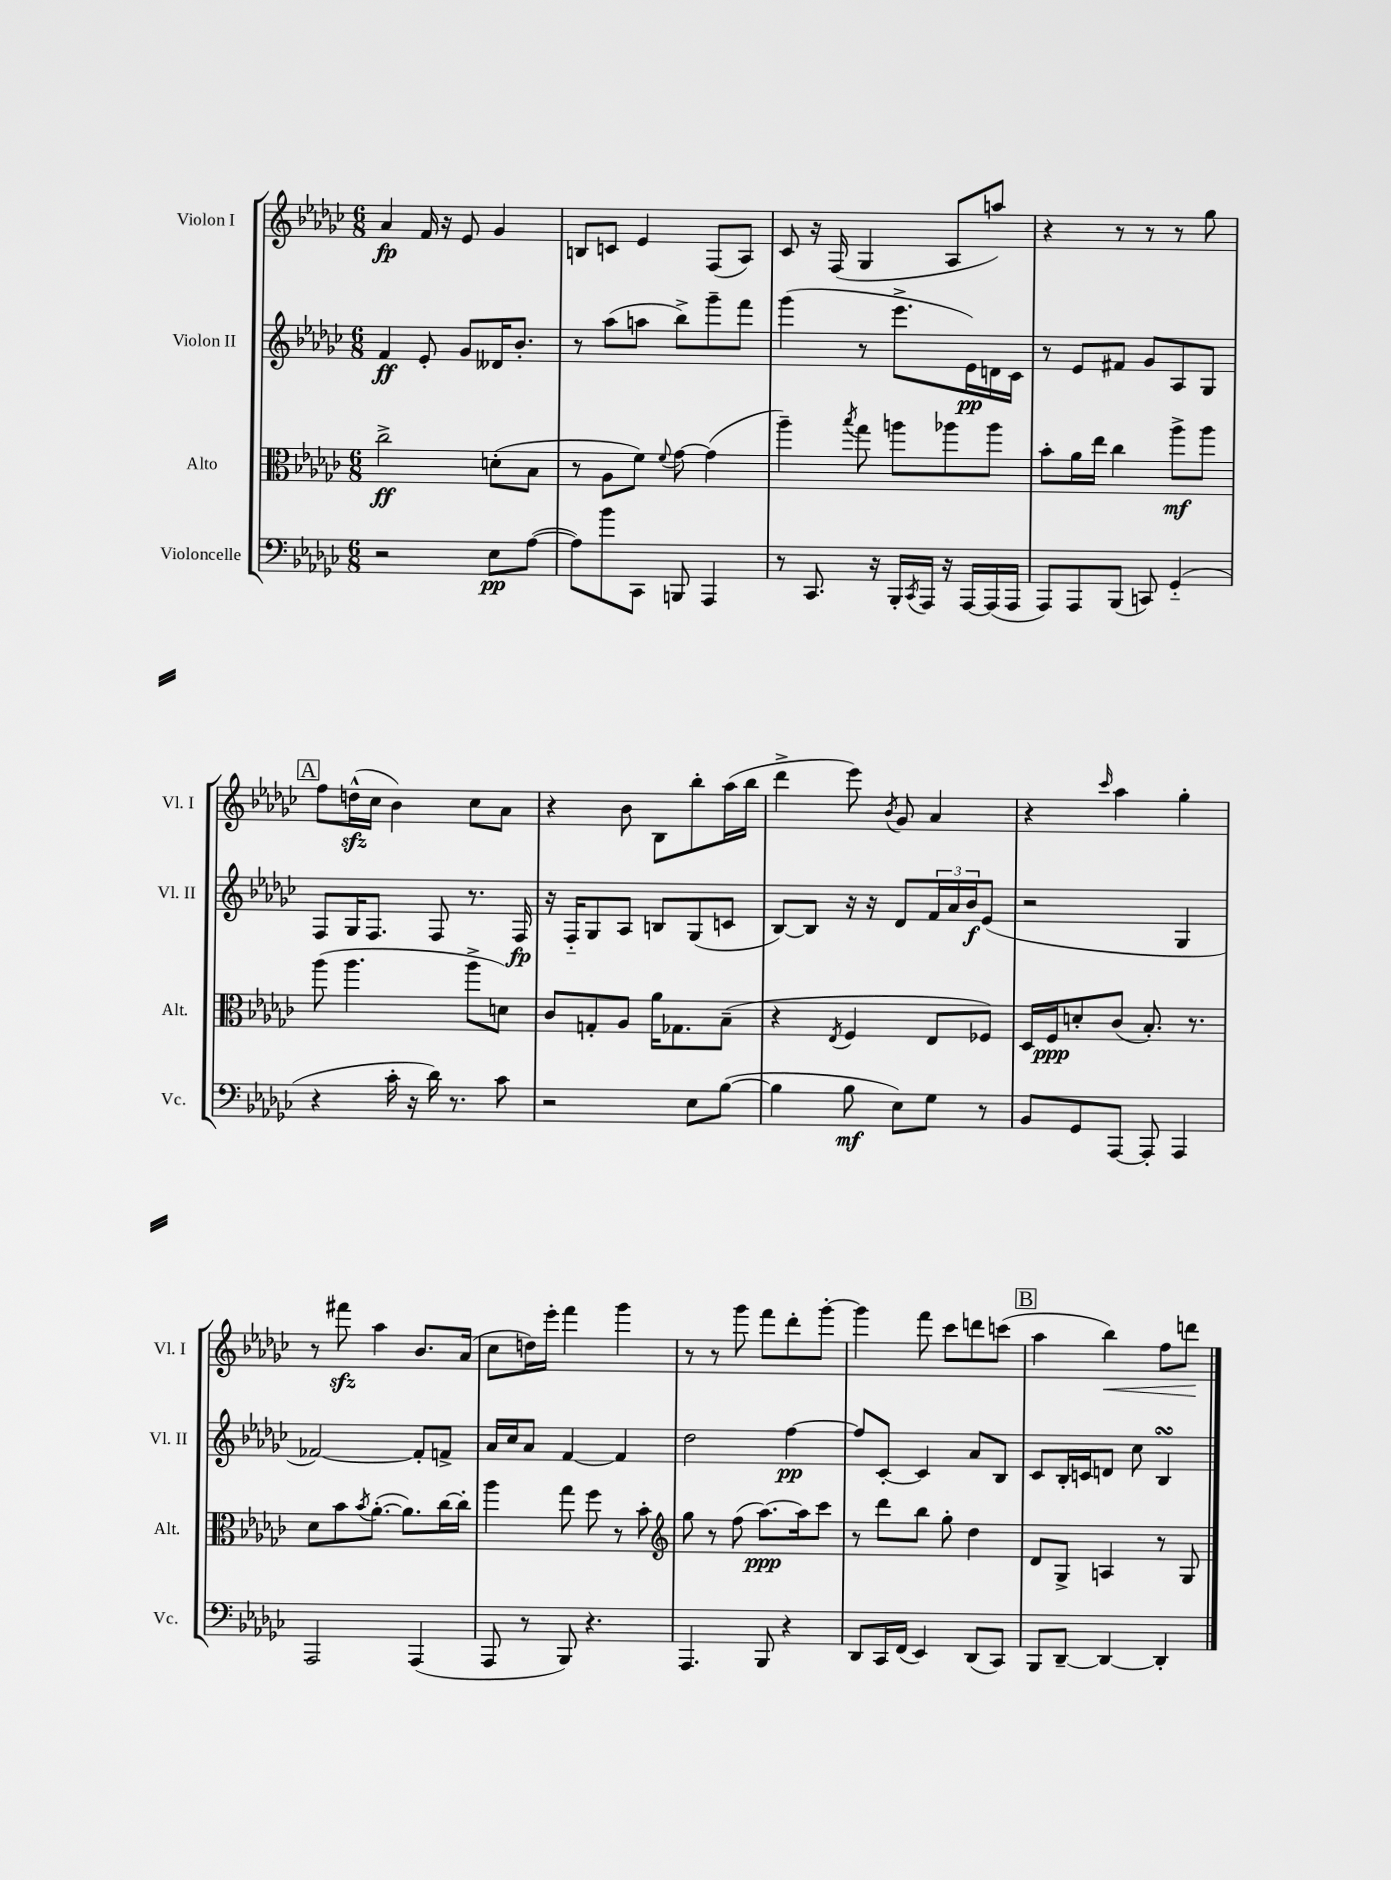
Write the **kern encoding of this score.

**kern	**dynam	**kern	**dynam	**kern	**dynam	**kern	**dynam
*part4	*part4	*part3	*part3	*part2	*part2	*part1	*part1
*staff4	*staff4	*staff3	*staff3	*staff2	*staff2	*staff1	*staff1
*I"Violoncelle	*	*I"Alto	*	*I"Violon II	*	*I"Violon I	*
*I'Vc.	*	*I'Alt.	*	*I'Vl. II	*	*I'Vl. I	*
*clefF4	*	*clefC3	*	*clefG2	*	*clefG2	*
*k[b-e-a-d-g-c-]	*	*k[b-e-a-d-g-c-]	*	*k[b-e-a-d-g-c-]	*	*k[b-e-a-d-g-c-]	*
*M6/8	*	*M6/8	*	*M6/8	*	*M6/8	*
=1	=1	=1	=1	=1	=1	=1	=1
2r	.	2cc-^\	ff	4f/	ff	4a-/	fp
.	.	.	.	8e-'/	.	16f/	.
.	.	.	.	.	.	16r	.
.	.	.	.	8g-/L	.	8e-/	.
8E-\L	pp	(8dn'\L	.	16d--X/K	.	4g-/	.
.	.	.	.	8.b-'/J	.	.	.
([8A-\J	.	8B-\J	.	.	.	.	.
=2	=2	=2	=2	=2	=2	=2	=2
8A-\L])	.	8r	.	8r	.	8Bn/L	.
8b-\	.	8A-\L	.	(8aa-\L	.	8cn/J	.
8CC-\J	.	8f\J)	.	8aan\J	.	4e-/	.
.	.	8qqf/	.	.	.	.	.
8BBBn/	.	[8g-\	.	8bb-^\L)	.	.	.
4AAA-/	.	(4g-\]	.	8ggg-~\	.	(8F/L	.
.	.	.	.	8fff\J	.	8A-/J)	.
=3	=3	=3	=3	=3	=3	=3	=3
8r	.	4aa-~\)	.	(4ggg-\	.	8c-/	.
8.CC-/	.	.	.	.	.	16r	.
.	.	.	.	.	.	(16F/	.
.	.	8qbb-/	.	.	.	.	.
.	.	8gg-\	.	8r	.	4G-/	.
16r	.	.	.	.	.	.	.
16BBB-'/LL	.	8aan\L	.	8.eee-^\L	.	.	.
8qCC-/	.	.	.	.	.	.	.
16AAA-/JJ	.	.	.	.	.	.	.
16r	.	8aa-X\	.	.	.	8A-/L	.
[16AAA-/LL	.	.	.	16e-\L)	pp	.	.
(16AAA-/]	.	8aa-\J	.	16dn\	.	8aan/J)	.
16AAA-/JJ	.	.	.	16c-\JJ	.	.	.
=4	=4	=4	=4	=4	=4	=4	=4
8AAA-/L)	.	8b-'\L	.	8r	.	4r	.
8AAA-/	.	16a-\L	.	8e-/L	.	.	.
.	.	16ee-\JJ	.	.	.	.	.
(8BBB-/J	.	4cc-\	.	8f#X/J	.	8r	.
8CCn/)	.	.	.	8g-/L	.	8r	.
(4GG-/	.	8aa-^\L	mf	8A-/	.	8r	.
.	.	8aa-\J	.	8G-/J	.	8gg-\	.
!!LO:LB:g=z
!!LO:REH:place=s1:t=A
=5	=5	=5	=5	=5	=5	=5	=5
4r	.	(8aa-\	.	8F/L	.	8ff\L	.
.	.	4.aa-\	.	16G-/K	.	(16ddnzz^^\L	.
.	.	.	.	8.F/J	.	16cc-\JJ	.
16c-'\	.	.	.	.	.	4b-\)	.
16r	.	.	.	.	.	.	.
16d-\)	.	.	.	8F/	.	.	.
8.r	.	.	.	.	.	.	.
.	.	8aa-^\L	.	8.r	.	8cc-\L	.
8c-\	.	8dn\J)	.	.	.	8a-\J	.
.	.	.	.	16F/	fp	.	.
=6	=6	=6	=6	=6	=6	=6	=6
2r	.	8c-/L	.	16r	.	4r	.
.	.	.	.	16F/KL	.	.	.
.	.	8Gn'/	.	8G-/	.	.	.
.	.	8A-/J	.	8A-/J	.	8b-\	.
.	.	16a-\KL	.	8Bn/L	.	8B-\L	.
.	.	8.G-X\	.	.	.	.	.
8E-\L	.	.	.	(8G-/	.	8bb-'\	.
([8B-\J	.	(8B-~\J	.	8cn/J	.	(16aa-\L	.
.	.	.	.	.	.	16bb-\JJ	.
=7	=7	=7	=7	=7	=7	=7	=7
4B-\]	.	4r	.	[8B-/L)	.	4ddd-^\	.
.	.	.	.	8B-/J]	.	.	.
.	.	8qE-/	.	.	.	.	.
8B-\	mf	4F/	.	16r	.	8eee-\)	.
.	.	.	.	16r	.	.	.
.	.	.	.	.	.	8qb-/	.
8E-\L)	.	.	.	8d-/L	.	8g-/	.
8G-\J	.	8E-/L	.	24f/L	.	4a-/	.
.	.	.	.	24a-/	.	.	.
.	.	.	.	24b-/J	f	.	.
8r	.	8F-X/J)	.	(8e-/J	.	.	.
=8	=8	=8	=8	=8	=8	=8	=8
8BB-/L	.	16D-/LL	.	2r	.	4r	.
.	.	16F/J	ppp	.	.	.	.
8GG-/	.	8dn'/	.	.	.	.	.
.	.	.	.	.	.	16qqccc-/	.
[8AAA-/J	.	(8c-/J	.	.	.	4aa-\	.
8AAA-'/]	.	8.B-'/)	.	.	.	.	.
4AAA-/	.	.	.	4G-/	.	4gg-'\	.
.	.	8.r	.	.	.	.	.
!!LO:LB:g=z
=9	=9	=9	=9	=9	=9	=9	=9
2AAA-/	.	8d-\L	.	[2f-X/)	.	8r	.
.	.	8b-\	.	.	.	8fff#Xzz\	.
.	.	8qb-/	.	.	.	.	.
.	.	([8.a-'\J	.	.	.	4aa-\	.
.	.	8.a-\L])	.	.	.	.	.
(4AAA-/	.	.	.	8f-'/L]	.	8.b-/L	.
.	.	[16cc-\L	.	8fn^/J	.	.	.
.	.	16cc-'\JJ]	.	.	.	(16a-/Jk	.
=10	=10	=10	=10	=10	=10	=10	=10
8AAA-/	.	4aa-\	.	16a-/LL	.	8cc-\L	.
.	.	.	.	16cc-/J	.	.	.
8r	.	.	.	8a-/J	.	16ddn\L)	.
.	.	.	.	.	.	16eee-'\JJ	.
8BBB-/)	.	8gg-\	.	[4f/	.	4fff\	.
4.r	.	8ff\	.	.	.	.	.
.	.	8r	.	4f/]	.	4ggg-\	.
.	.	8b-'\	.	.	.	.	.
=11	=11	=11	=11	=11	=11	=11	=11
*	*	*clefG2	*	*	*	*	*
4.AAA-/	.	8gg-\	.	2dd-\	.	8r	.
.	.	8r	.	.	.	8r	.
.	.	(8ff\	.	.	.	8ggg-\	.
8BBB-/	.	[8.aa-\L)	ppp	.	.	8fff\L	.
4r	.	.	.	[4ff\	pp	8ddd-'\	.
.	.	16aa-\k]	.	.	.	.	.
.	.	8ccc-\J	.	.	.	[8ggg-'\J	.
=12	=12	=12	=12	=12	=12	=12	=12
8DD-/L	.	8r	.	8ff/L]	.	4ggg-\]	.
16CC-/L	.	8ddd-\L	.	[8c-'/J	.	.	.
(16FF/JJ	.	.	.	.	.	.	.
4EE-/)	.	8bb-\J	.	4c-/]	.	8fff\	.
.	.	8gg-'\	.	.	.	8ccc-\L	.
(8DD-/L	.	4dd-\	.	8a-/L	.	8dddn\	.
8CC-/J)	.	.	.	8B-/J	.	(8cccn\J	.
!!LO:REH:place=s1:t=B
=13	=13	=13	=13	=13	=13	=13	=13
8BBB-/L	.	8d-/L	.	8c-/L	.	4aa-\	.
[8DD-~/J	.	8G-^/J	.	16B-'/L	.	.	.
.	.	.	.	16cn/J	.	.	.
!	!	!	!	!	!	!	!LO:HP:b
4DD-/_	.	4An/	.	8dn/J	.	4bb-\)	<
.	.	.	.	8cc-\	.	.	.
4DD-'/]	.	8r	.	4B-sSsS/	.	8ff\L	.
.	.	8G-/	.	.	.	8dddn\J	.
.	.	.	.	.	.	.	[
==	==	==	==	==	==	==	==
*-	*-	*-	*-	*-	*-	*-	*-
